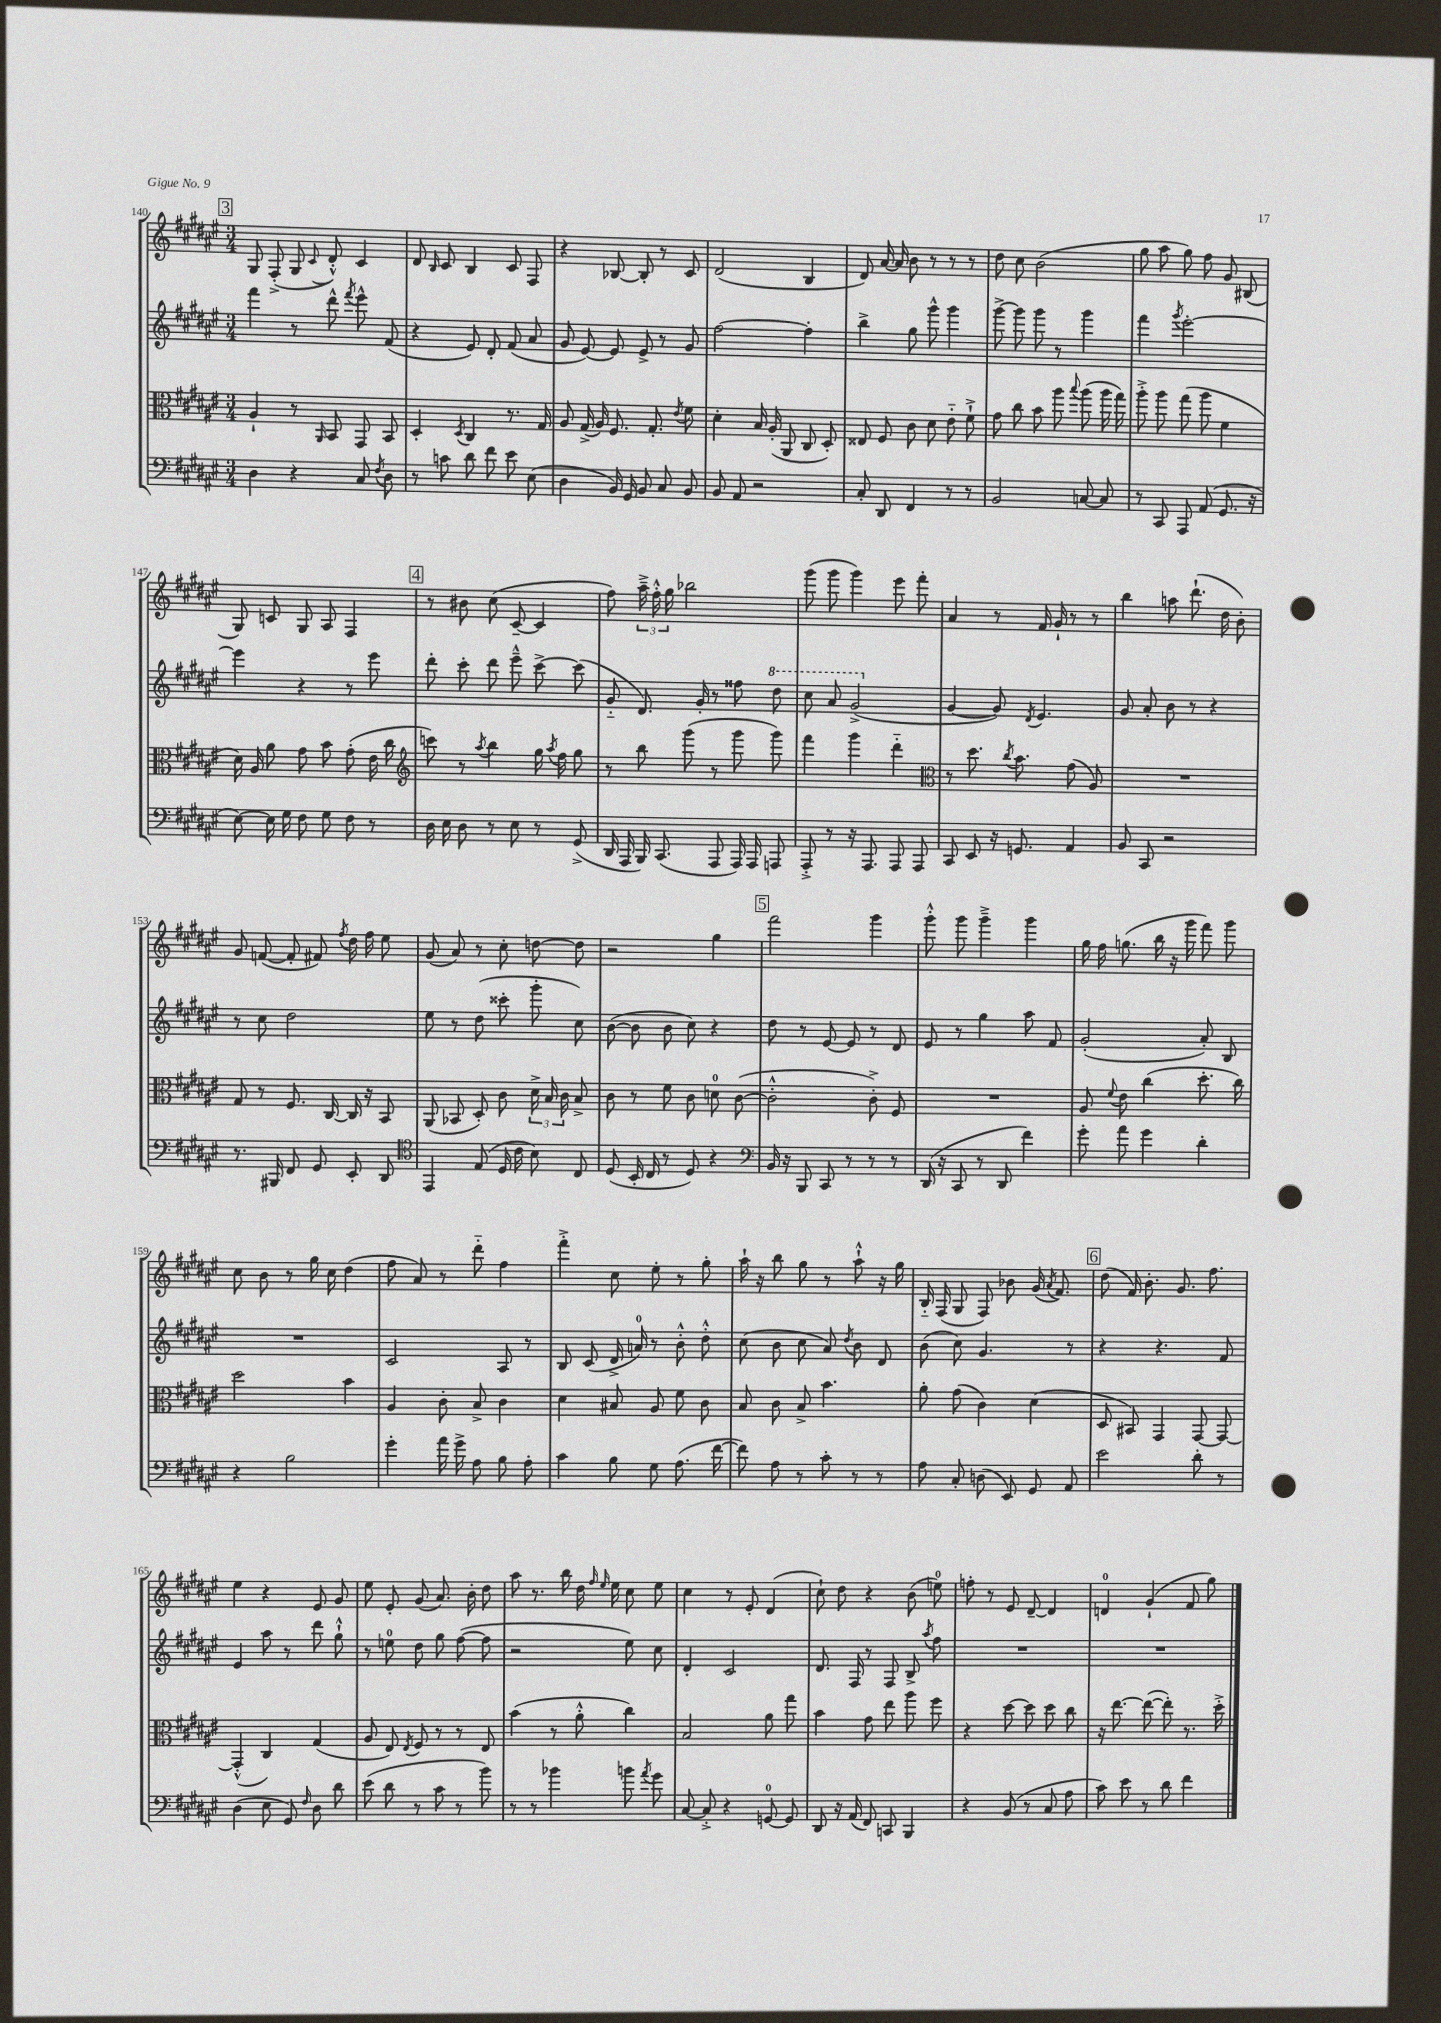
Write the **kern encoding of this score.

**kern	**kern	**kern	**kern
*staff4	*staff3	*staff2	*staff1
*clefF4	*clefC3	*clefG2	*clefG2
*k[f#c#g#d#a#e#]	*k[f#c#g#d#a#e#]	*k[f#c#g#d#a#e#]	*k[f#c#g#d#a#e#]
*M3/4	*M3/4	*M3/4	*M3/4
4D#	4A#`	4fff#	8G#
.	.	.	(8F#'^
4r	8r	8r	8G#
.	16qqAA#	.	8qqc#
.	8BB	8ddd#^^	8d#'^^)
.	.	8qfff#	.
8C#	8GG#	8eee#^^	4c#
8qF#	.	.	.
8D#	8BB	(8f#	.
=	=	=	=
8r	4D#'	4r	8d#
.	.	.	16qqB
8c	.	.	8c#
.	8qD#	.	.
8d#	4C#	8e#)	4B
8f#	.	8d#'	.
8e#	8.r	(8f#	8c#
(8E#	.	8a#	8F#
.	16G#	.	.
=	=	=	=
4D#	8A#	8g#	4r
.	(16G#^	[8e#)	.
.	16A#)	.	.
16BB)	8.F#	8e#]	[8B-
16GG#	.	.	.
8BB	.	8e#^	8B-']
.	8.G#'	.	.
8C#	.	8r	8r
.	8qe#	.	.
8BB	8f#	8g#	8c#
=	=	=	=
8BB	4d#'	[2ff#	(2d#
8AA#	.	.	.
2r	16B	.	.
.	(16A#'	.	.
.	8AA#	.	.
.	8C#	4ff#']	4B
.	8D#')	.	.
=	=	=	=
8C#'	8E##	4bb^	8d#)
8DD#	8F#	.	[16a#
.	.	.	16a#]
4FF#	8c#	8gg#	8b
.	8d#	8ggg#^^	8r
8r	8e#'~	4ggg#	8r
8r	8f#`^	.	8r
=	=	=	=
2BB	8g#	[8ggg#^	8dd#
.	8cc#	8ggg#]	8cc#
.	8b	8ggg#	(2b
.	8aa#	8r	.
.	8qqbb	.	.
[8C	(8aa#	4ggg#	.
8C]	16aa#	.	.
.	16gg#)	.	.
=	=	=	=
8r	8aa#'^	4fff#	8gg#
8CC#	8aa#	.	8aa#
.	.	8qggg#	.
8AAA#	(8gg#	[2eee#'	8gg#)
(8AA#	8aa#	.	8ff#
8.GG#	4f#	.	8g#
.	.	.	(8B#
16r	.	.	.
=	=	=	=
[8E#)	16d#)	4eee#]	8G#)
.	16A#	.	.
16E#]	8a#	.	8c
16G#	.	.	.
8F#	8g#	4r	8G#
8G#	8b	.	8A#
8F#	(8g#'	8r	4F#
8r	16e#	8eee#	.
.	16cc#	.	.
=	=	=	=
*	*clefG2	*	*
16D#	8ccc)	8ddd#'	8r
16E#	.	.	.
8D#	8r	8ccc#'	8b#
.	8qaa#	.	.
8r	4bb	8ddd#	(8cc#
8E#	.	8eee#~^^	[8c#~
8r	16gg#	[8ccc#^	4c#]
.	8qaa#	.	.
.	16ff#	.	.
(8GG#^	8gg#	(8ccc#]	.
=	=	=	=
16DD#	8r	8g#'~	8ff#)
16AAA#	.	.	.
16BBB)	8bb	8.d#)	24aa#~^
.	.	.	24ff#'^^
(8.CC#	.	.	.
.	.	.	24gg#
.	(8ggg#	.	2bb-
.	.	16g#'	.
8AAA#	8r	8r	.
16AAA#)	8ggg#	8ff##	.
16AAA#	.	.	.
8AAA	8ggg#)	8ddd#	.
=	=	=	=
8AAA#'^	4fff#	8ccc#	(8ggg#
8r	.	8aa#	8ggg#
16r	4ggg#	(2gg#^	4ggg#)
8.AAA#	.	.	.
8AAA#	4ddd#'~	.	8eee#
8AAA#	.	.	8fff#'
=	=	=	=
*	*clefC3	*	*
8CC#	8r	[4g#	4a#
8EE#	8.dd#	.	.
16r	.	8g#])	8r
.	8qcc#	.	.
8.GG	8.b	.	.
.	.	8qd#	.
.	.	4.e#	16f#
.	.	.	16g#`
4AA#	(8g#	.	8r
.	8A#)	.	8r
=	=	=	=
8BB	2.r	8g#	4bb
8CC#	.	8a#'	.
2r	.	8b	8aa
.	.	8r	(8.ddd#`
.	.	4r	.
.	.	.	16dd#
.	.	.	8b')
=	=	=	=
8.r	8G#	8r	8g#
.	8r	8cc#	([8f
16BBB#	.	.	.
8FF#	8.F#	2dd#	8f']
8GG#	.	.	8f#)
.	[16C#	.	.
.	.	.	8qff#
8EE#'	16C#]	.	16dd#
.	16r	.	16ff#
8DD#	8BB	.	8ee#
=	=	=	=
*clefC4	*	*	*
4EE#	(8AA#	8ee#	(8g#
.	8BB-	8r	8a#)
(8E#	8D#')	(8dd#	8r
16D#	8c#	8ccc##'	8cc#'
16c#	.	.	.
8B)	24d#^	8ggg#'	[8dd
.	24B	.	.
.	24c#	.	.
8C#	8B^	8cc#)	8dd]
=	=	=	=
(8D#	8c#	([8b	2r
16BB'	8r	8b]	.
16C#	.	.	.
8r	8f#	8b	.
8D#)	8c#	8cc#)	.
4r	8d	4r	4gg#
.	([8c#	.	.
=	=	=	=
*clefF4	*	*	*
16BB	2c#'^^]	8dd#	2fff#
16r	.	.	.
8BBB	.	8r	.
8CC#	.	[8e#	.
8r	.	8e#]	.
8r	8c#'^)	8r	4ggg#
8r	8F#	8d#	.
=	=	=	=
(16DD#	2.r	8e#	8ggg#'^^
16r	.	.	.
8CC#	.	8r	8ggg#
8r	.	4gg#	4ggg#~^
8DD#	.	.	.
4f#)	.	8aa#	4ggg#
.	.	8f#	.
=	=	=	=
8g#'	8A#	(2g#'	16gg#
.	.	.	16ff#
.	8qqf#	.	.
8a#	8e#	.	(8.gg
4g#	(4cc#	.	.
.	.	.	16bb
.	.	.	16r
.	.	.	16ggg#
4d#'	8.dd#'	8a#')	8fff#)
.	.	8B	8ggg#
.	16cc#)	.	.
=	=	=	=
4r	2dd#	2.r	8cc#
.	.	.	8b
2B	.	.	8r
.	.	.	16gg#
.	.	.	16cc#
.	4b	.	(4dd#
=	=	=	=
4g#'	4A#	2c#	8ff#
.	.	.	8a#)
16a#	8c#'	.	8r
16g#^	.	.	.
8A#	8B^	.	8ddd#'~
8B	4c#	8A#	4ff#
8A#'	.	8r	.
=	=	=	=
4c#	4d#	8B	4fff#'^
.	.	(8c#	.
8B	8B#	16d#^	8cc#
.	.	16a)	.
8G#	8A#	8r	8ee#'
(8.A#	8f#	8b'^^	8r
.	8c#	8dd#'^^	8gg#'
[16f#	.	.	.
=	=	=	=
8f#])	8B	(8cc#	16aa#`
.	.	.	16r
8A#	8c#	8b	8bb
8r	8B^	8cc#	8gg#
8c#'	4.b	8a#)	8r
.	.	8qdd#	.
8r	.	8b	8aa#`^^
8r	.	8d#	16r
.	.	.	16gg#
=	=	=	=
8A#	8a#'	(8b	16B'~
.	.	.	(16F#
8C#'	(8g#	8cc#)	8G#
(8D	4c#)	4.g#	8F#)
8EE#)	.	.	8b-
8GG#	(4d#	.	(16g#
.	.	.	8qa#
.	.	.	8.f#)
8AA#	.	8r	.
=	=	=	=
2e#	8D#	4r	(8dd#
.	8BB#)	.	16f#)
.	.	.	8.b'
.	4GG#	4.r	.
.	.	.	8.g#
8d#'	[8GG#	.	.
.	.	.	8.ff#
8r	8GG#_	8f#	.
=	=	=	=
(4D#	(4GG#'^^]	4e#	4ee#
8E#	4C#)	8aa#	4r
8GG#)	.	8r	.
16qqF#	.	.	.
8D#	(4G#	8ddd#	8e#
8d#	.	8gg#`^^	8g#
=	=	=	=
(8e#	8A#	8r	8ee#
8d#	8E#)	8ee	8e#'
.	8qE#	.	.
8r	8F#	8dd#	(8g#
8c#	8r	8gg#	8.a#)
8r	8r	([8ff#	.
.	.	.	16b'
8b)	8E#	8ff#]	8dd#
=	=	=	=
8r	(4b	2r	8aa#
8r	.	.	8.r
4b-	8r	.	.
.	.	.	16bb
.	8a#'^^	.	16dd#
.	.	.	16qqff#
.	.	.	16qqee#
.	.	.	16ee#
8b	4cc#)	8ee#)	8cc#
8qa#	.	.	.
8g#	.	8cc#	8ee#
=	=	=	=
[8C#	2B	4d#'	4cc#
8C#'^]	.	.	.
4r	.	2c#	8r
.	.	.	8e#'
[8GG	8a#	.	(4d#
8GG]	8gg#	.	.
=	=	=	=
8DD#	4b	8.d#	8cc#`)
16r	.	.	8dd#
(16AA#	.	16F#	.
8FF#)	8g#	8r	4r
8CC	8ee#	8F#	.
4BBB	8aa#	8B^	(8b
.	.	8qaa#	.
.	8ff#	8ff#	8ee)
=	=	=	=
4r	4r	2.r	8ff'
.	.	.	8r
(8BB	[8dd#	.	8e#
8r	8dd#]	.	[8d#~
8C#	8dd#	.	4d#]
8A#	8cc#	.	.
=	=	=	=
8c#)	16r	2.r	4d
.	[8.ee#	.	.
8e#	.	.	.
8r	(8ee#_	.	(4g#`
8d#	8ee#'])	.	.
4f#	8.r	.	8f#
.	.	.	8gg#)
.	16dd#'^	.	.
==	==	==	==
*-	*-	*-	*-
